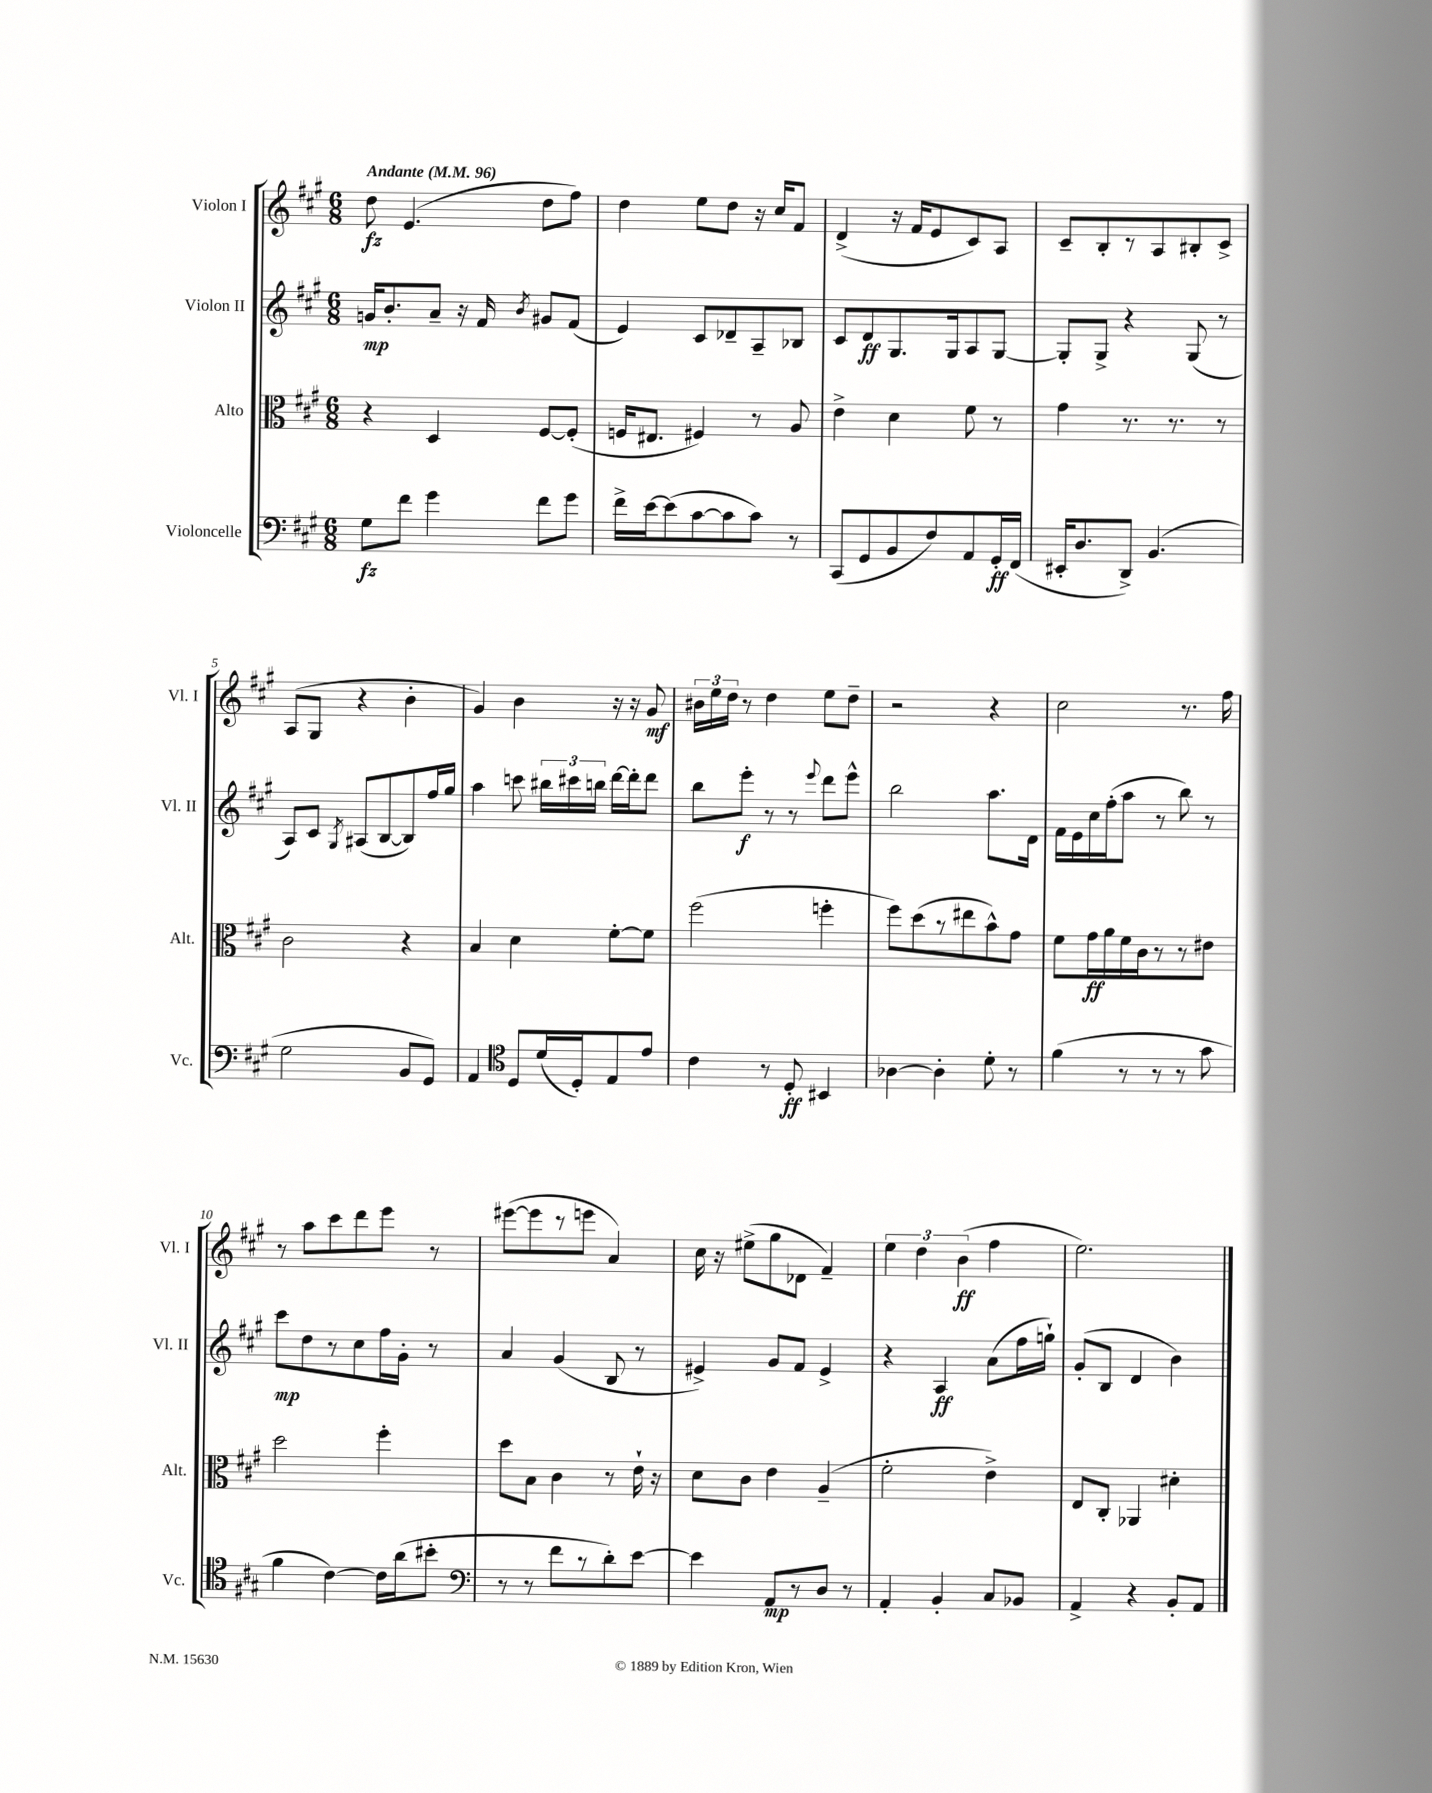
<<
\new StaffGroup <<
\new Staff = "s0" \with { instrumentName = "Violon I" shortInstrumentName = "Vl. I" } {
    \clef treble \key a \major \numericTimeSignature \time 6/8 \tempo "Andante" 4 = 96
    \autoBeamOff d''8\fz e'4.( d''8[ fis''8]) |
    d''4 e''8[ d''8] r16 cis''16[ fis'8] |
    d'4->( r16 fis'16[ e'8 cis'8) a8] |
    cis'8[-- b8-. r8 a8 bis8-. cis'8]-> |
    a8[( gis8] r4 b'4-. |
    gis'4) b'4 r16 r16 gis'8\mf |
    \tuplet 3/2 { bis'16[ e''16 d''16] } r8 d''4 e''8[ d''8]-- |
    r2 r4 |
    cis''2 r8. fis''16 |
    r8 a''8[ cis'''8 d'''8 e'''8] r8 |
    eis'''8[~( eis'''8 r8 e'''8] a'4) |
    cis''16 r16 eis''8[->( gis''8 des'8] fis'4--) |
    \tuplet 3/2 { e''4 d''4 b'4\ff( } fis''4 |
    e''2.) \bar "|." |
}
\new Staff = "s1" \with { instrumentName = "Violon II" shortInstrumentName = "Vl. II" } {
    \clef treble \key a \major \numericTimeSignature \time 6/8
    \autoBeamOff g'16[\mp b'8.-. a'8]-- r16 fis'16 \acciaccatura { b'8 } gis'8[ fis'8]( |
    e'4) cis'8[ des'8-- a8-- bes8] |
    cis'8[ d'8\ff gis8. gis16 a8 gis8]~ |
    gis8[-. gis8]-> r4 gis8( r8 |
    a8[) cis'8] \acciaccatura { gis8 } ais8[( b8~ b8) fis''16 gis''16] |
    a''4 c'''8 \tuplet 3/2 { bis''16[ cis'''16 b''16] } d'''16[~ d'''16-. d'''8] |
    b''8[ e'''8]-.\f r8 r8 \appoggiatura { e'''8 } d'''8[ e'''8]-^ |
    b''2 a''8.[ d'16] |
    fis'16[ e'16 cis''16 fis''16-.( a''8] r8 b''8) r8 |
    cis'''8[\mp d''8 r8 cis''8 fis''16 gis'16]-. r8 |
    a'4 gis'4( b8 r8 |
    eis'4->) gis'8[ fis'8] eis'4-> |
    r4 a4\ff a'8[( fis''16 g''16]-!) |
    gis'8[-.( b8] d'4 b'4) \bar "|." |
}
\new Staff = "s2" \with { instrumentName = "Alto" shortInstrumentName = "Alt." } {
    \clef alto \key a \major \numericTimeSignature \time 6/8
    \autoBeamOff r4 d4 fis8[~ fis8]-.( |
    f16[ eis8.] fis4) r8 a8 |
    e'4-> d'4 fis'8 r8 |
    gis'4 r8. r8. r8 |
    cis'2 r4 |
    b4 d'4 fis'8[~-. fis'8] |
    fis''2( f''4-. |
    fis''8[) d''8( r8 eis''8 b'8-^) gis'8] |
    fis'8[ gis'16\ff a'16 fis'16 cis'16 r8 r8 eis'8] |
    d''2 fis''4-. |
    d''8[ b8] cis'4 r8 e'16-! r16 |
    d'8[ cis'8] e'4 a4--( |
    fis'2-. e'4->) |
    e8[ cis8]-. aes,4 dis'4-. \bar "|." |
}
\new Staff = "s3" \with { instrumentName = "Violoncelle" shortInstrumentName = "Vc." } {
    \clef bass \key a \major \numericTimeSignature \time 6/8
    \autoBeamOff gis8[\fz fis'8] gis'4 fis'8[ gis'8] |
    fis'16[-> e'16~ e'8( cis'8~ cis'8 cis'8]) r8 |
    cis,8[( gis,8 b,8 fis8) a,8 gis,16-.\ff fis,16]( |
    eis,16[-. d8. d,8]->) b,4.( |
    gis2 b,8[ gis,8]) |
    a,4 \clef tenor d8[ d'16( d16-.) e8 e'8] |
    cis'4 r8 d8-.\ff bis,4 |
    aes4~ aes4-. d'8-. r8 |
    fis'4( r8 r8 r8 gis'8 |
    fis'4 cis'4~) cis'16[ a'16( bis'8]-. |
    \clef bass r8 r8 fis'8[ r8 d'8-.) e'8]~ |
    e'4 a,8[\mp r8 d8] r8 |
    a,4-. b,4-. cis8[ bes,8] |
    a,4-> r4 b,8[-. a,8] \bar "|." |
}
>>
>>
